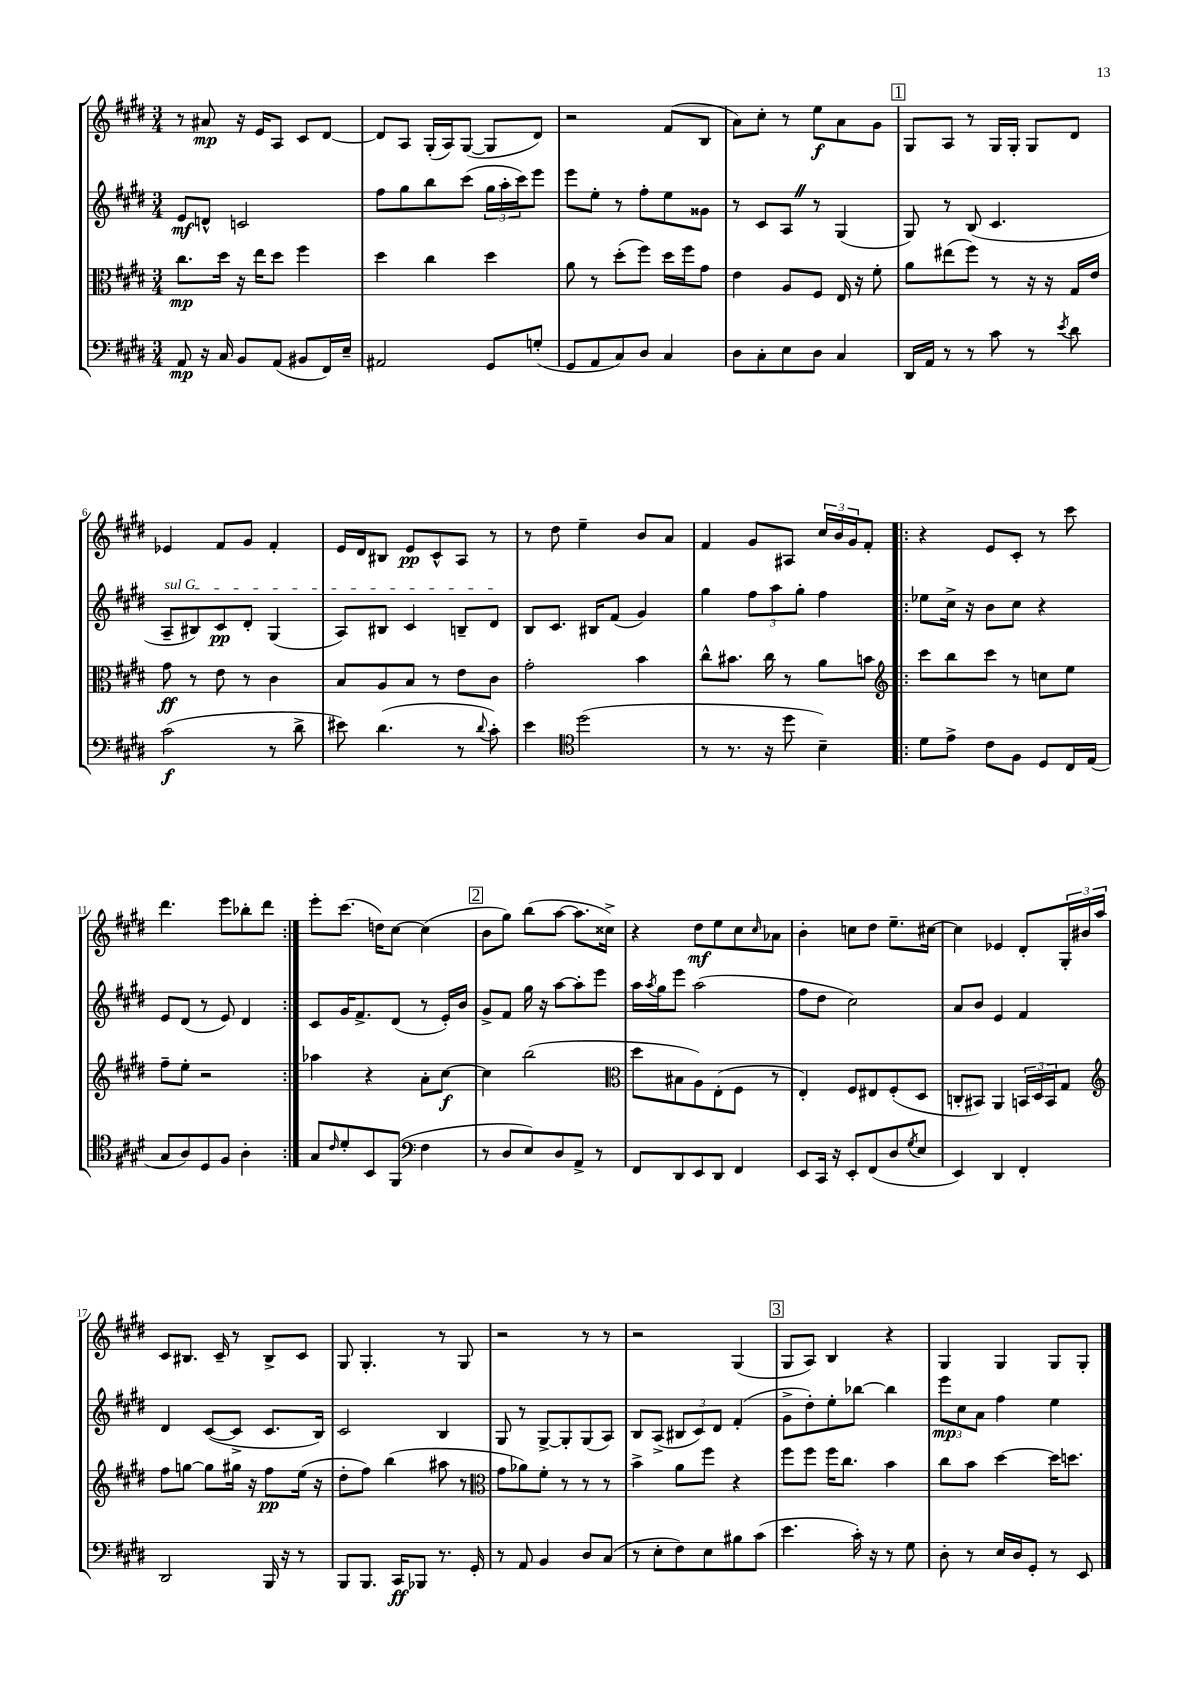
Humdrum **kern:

**kern	**dynam	**kern	**dynam	**kern	**dynam	**kern	**dynam
*part4	*part4	*part3	*part3	*part2	*part2	*part1	*part1
*staff4	*staff4	*staff3	*staff3	*staff2	*staff2	*staff1	*staff1
*clefF4	*	*clefC3	*	*clefG2	*	*clefG2	*
*k[f#c#g#d#]	*	*k[f#c#g#d#]	*	*k[f#c#g#d#]	*	*k[f#c#g#d#]	*
*M3/4	*	*M3/4	*	*M3/4	*	*M3/4	*
=1	=1	=1	=1	=1	=1	=1	=1
8AA/	mp	8.cc#\L	mp	8e/L	mf	8r	.
16r	.	.	.	8dn^^/J	.	8a#X/	mp
16C#/	.	16dd#\Jk	.	.	.	.	.
8BB/L	.	16r	.	2cn/	.	16r	.
.	.	16ee\KL	.	.	.	16e/KL	.
(8AA/J	.	8dd#\J	.	.	.	8A/J	.
8BB#X/L	.	4ff#\	.	.	.	8c#/L	.
16FF#/L)	.	.	.	.	.	[8d#/J	.
16E~/JJ	.	.	.	.	.	.	.
=2	=2	=2	=2	=2	=2	=2	=2
2AA#X/	.	4dd#\	.	8ff#\L	.	8d#/L]	.
.	.	.	.	8gg#\	.	8A/J	.
.	.	4cc#\	.	8bb\	.	(16G#'/LL	.
.	.	.	.	.	.	16A/J)	.
.	.	.	.	(8ccc#\J	.	([8G#/J	.
8GG#/L	.	4dd#\	.	24gg#\LL	.	8G#/L]	.
.	.	.	.	24aa'\	.	.	.
.	.	.	.	24ccc#\J)	.	.	.
(8Gn'/J	.	.	.	8eee\J	.	8d#/J)	.
=3	=3	=3	=3	=3	=3	=3	=3
8GG#/L	.	8a\	.	8eee\L	.	2r	.
8AA/	.	8r	.	8ee'\J	.	.	.
8C#/)	.	(8dd#'\L	.	8r	.	.	.
8D#/J	.	8ff#\J)	.	8ff#'\L	.	.	.
4C#/	.	16dd#\LL	.	8ee\	.	(8f#/L	.
.	.	16ff#\J	.	.	.	.	.
.	.	8g#\J	.	8g##X\J	.	8B/J	.
=4	=4	=4	=4	=4	=4	=4	=4
8D#\L	.	4e\	.	8r	.	8a\L)	.
8C#'\	.	.	.	8c#/L	.	8cc#'\J	.
8E\	.	8A/L	.	8AZ/J	.	8r	.
8D#\J	.	8F#/J	.	8r	.	8ee\L	f
4C#/	.	16E/	.	(4G#/	.	8a\	.
.	.	16r	.	.	.	.	.
.	.	8f#'\	.	.	.	8g#\J	.
!!LO:REH:place=s1:t=1
=5	=5	=5	=5	=5	=5	=5	=5
16DD#/LL	.	8a\L	.	8G#/)	.	8G#/L	.
16AA/JJ	.	.	.	.	.	.	.
8r	.	(8ee#X\	.	8r	.	8A/J	.
8r	.	8ff#\J)	.	(8B/	.	8r	.
8c#\	.	8r	.	4.c#/	.	16G#/LL	.
.	.	.	.	.	.	16G#'/JJ	.
8r	.	16r	.	.	.	8G#/L	.
.	.	16r	.	.	.	.	.
8qe/	.	.	.	.	.	.	.
8d#\	.	16G#/LL	.	.	.	8d#/J	.
.	.	16e/JJ	.	.	.	.	.
!!LO:LB:g=z
=6	=6	=6	=6	=6	=6	=6	=6
!	!	!	!	!LO:TX:a:i:t=sul G	!	!	!
(2c#\	f	8g#\	ff	8A~/L	.	4e-X/	.
.	.	8r	.	8B#X/)	.	.	.
.	.	8e\	.	8c#/	pp	8f#/L	.
.	.	8r	.	8d#'/J	.	8g#/J	.
8r	.	4c#\	.	(4G#/	.	4f#'/	.
8d#^\	.	.	.	.	.	.	.
=7	=7	=7	=7	=7	=7	=7	=7
8e#X\)	.	8B/L	.	8A/L)	.	16e/LL	.
.	.	.	.	.	.	16d#/J	.
(4.d#\	.	8A/	.	8B#X/J	.	8B#X/J	.
.	.	8B/J	.	4c#/	.	8e/L	pp
.	.	8r	.	.	.	8c#^^/	.
8r	.	8e\L	.	8Bn~/L	.	8A/J	.
8qqd#/	.	.	.	.	.	.	.
8c#'\)	.	8c#\J	.	8d#/J	.	8r	.
=8	=8	=8	=8	=8	=8	=8	=8
4e\	.	2g#'\	.	8B/L	.	8r	.
.	.	.	.	8.c#/J	.	8dd#\	.
*clefC4	*	*	*	*	*	*	*
(2dd#\	.	.	.	.	.	4ee~\	.
.	.	.	.	16B#X/KL	.	.	.
.	.	.	.	(8f#/J	.	.	.
.	.	4b\	.	4g#/)	.	8b/L	.
.	.	.	.	.	.	8a/J	.
=9	=9	=9	=9	=9	=9	=9	=9
8r	.	8cc#^^\L	.	4gg#\	.	4f#/	.
8.r	.	8.b#X\J	.	.	.	.	.
.	.	.	.	12ff#\L	.	8g#/L	.
16r	.	16cc#\	.	.	.	.	.
.	.	.	.	12aa\	.	.	.
8dd#\	.	8r	.	.	.	8A#X/J	.
.	.	.	.	12gg#'\J	.	.	.
4B~\)	.	8a\L	.	4ff#\	.	24cc#/LL	.
.	.	.	.	.	.	24b/	.
.	.	.	.	.	.	24g#/J	.
.	.	8bn\J	.	.	.	8f#'/J	.
=10!|:	=10!|:	=10!|:	=10!|:	=10!|:	=10!|:	=10!|:	=10!|:
*	*	*clefG2	*	*	*	*	*
8d#\L	.	8ccc#\L	.	8ee-X\L	.	4r	.
8e^\J	.	8bb\	.	16cc#^\Jk	.	.	.
.	.	.	.	16r	.	.	.
8c#\L	.	8ccc#\J	.	8b\L	.	8e/L	.
8F#\J	.	8r	.	8cc#\J	.	8c#'/J	.
8D#/L	.	8ccn\L	.	4r	.	8r	.
16C#/L	.	8ee\J	.	.	.	8ccc#\	.
(16E/JJ	.	.	.	.	.	.	.
!!LO:LB:g=z
=11	=11	=11	=11	=11	=11	=11	=11
8G#/L	.	8ff#~\L	.	8e/L	.	4.ddd#\	.
8A/)	.	8ee'\J	.	(8d#/J	.	.	.
8D#/	.	2r	.	8r	.	.	.
8F#/J	.	.	.	8e/)	.	8eee\L	.
4A'\	.	.	.	4d#/	.	8bb-X'\	.
.	.	.	.	.	.	8ddd#\J	.
=12:|!	=12:|!	=12:|!	=12:|!	=12:|!	=12:|!	=12:|!	=12:|!
8G#/L	.	4aa-X\	.	8c#/L	.	8eee'\L	.
16qqc#/	.	.	.	.	.	.	.
8d#'/	.	.	.	16g#/K	.	(8.ccc#\J	.
.	.	.	.	8.f#^/	.	.	.
8BB/	.	4r	.	.	.	.	.
.	.	.	.	.	.	16ddn\KL)	.
(8FF#/J	.	.	.	(8d#/J	.	[8cc#\J	.
*clefF4	*	*	*	*	*	*	*
4F#\	.	8a'\L	.	8r	.	(4cc#\]	.
.	.	[8cc#\J	f	16e'/LL)	.	.	.
.	.	.	.	16b/JJ	.	.	.
!!LO:REH:place=s1:t=2
=13	=13	=13	=13	=13	=13	=13	=13
8r	.	4cc#\]	.	8g#^/L	.	8b\L	.
8D#/L	.	.	.	8f#/J	.	8gg#\J)	.
8E/)	.	(2bb\	.	16gg#\	.	(8bb\L	.
.	.	.	.	16r	.	.	.
8D#/	.	.	.	[8aa\L	.	[8aa\J	.
8AA^/J	.	.	.	8aa'\]	.	8.aa\L]	.
8r	.	.	.	8eee\J	.	.	.
.	.	.	.	.	.	16cc##X^\Jk)	.
=14	=14	=14	=14	=14	=14	=14	=14
*	*	*clefC3	*	*	*	*	*
8FF#/L	.	8dd#\L	.	16aa\LL	.	4r	.
.	.	.	.	8qaa/	.	.	.
.	.	.	.	16gg#\J	.	.	.
8DD#/	.	8B#X\	.	8eee\J	.	.	.
8EE/	.	8A\)	.	(2aa\	.	8dd#\L	mf
8DD#/J	.	(8E'\	.	.	.	8ee\	.
4FF#/	.	8F#\J	.	.	.	8cc#\	.
.	.	.	.	.	.	16qqcc#/	.
.	.	8r	.	.	.	8a-X\J	.
=15	=15	=15	=15	=15	=15	=15	=15
8EE/L	.	4E'/)	.	8ff#\L	.	4b'\	.
16CC#/Jk	.	.	.	8dd#\J	.	.	.
16r	.	.	.	.	.	.	.
8EE'/L	.	8F#/L	.	2cc#\)	.	8ccn\L	.
(8FF#/	.	8E#X/	.	.	.	8dd#\J	.
8D#/	.	(8F#'/	.	.	.	8.ee~\L	.
8qG#/	.	.	.	.	.	.	.
8E/J	.	8D#/J	.	.	.	.	.
.	.	.	.	.	.	[16cc#X\Jk	.
=16	=16	=16	=16	=16	=16	=16	=16
4EE/)	.	8Cn'/L	.	8a/L	.	4cc#\]	.
.	.	8BB#X/J)	.	8b/J	.	.	.
4DD#/	.	4AA/	.	4e/	.	4e-X/	.
4FF#'/	.	24BBn/LL	.	4f#/	.	8d#'/L	.
.	.	24D#/	.	.	.	.	.
.	.	24BB/J	.	.	.	.	.
.	.	8G#/J	.	.	.	24G#'/L	.
.	.	.	.	.	.	24b#X/	.
.	.	.	.	.	.	24aa/JJ	.
!!LO:LB:g=z
=17	=17	=17	=17	=17	=17	=17	=17
*	*	*clefG2	*	*	*	*	*
2DD#/	.	8ff#\L	.	4d#/	.	8c#/L	.
.	.	[8ggn\J	.	.	.	8.B#X/J	.
.	.	8gg\L]	.	([8c#/L	.	.	.
.	.	.	.	.	.	16c#~/	.
.	.	16gg#X\Jk	.	8c#^/J]	.	8r	.
.	.	16r	.	.	.	.	.
16BBB/	.	8ff#\L	pp	8.c#/L	.	8B#^/L	.
16r	.	.	.	.	.	.	.
8r	.	(16ee\Jk	.	.	.	8c#/J	.
.	.	16r	.	16B/Jk)	.	.	.
=18	=18	=18	=18	=18	=18	=18	=18
8BBB/L	.	8dd#'\L	.	2c#/	.	8G#/	.
8.BBB/J	.	8ff#\J)	.	.	.	4.G#'/	.
.	.	(4bb\	.	.	.	.	.
16CC#/KL	ff	.	.	.	.	.	.
8BBB-X/J	.	.	.	.	.	.	.
8.r	.	8aa#X\	.	4B/	.	8r	.
.	.	8r	.	.	.	8G#/	.
16GG#'/	.	.	.	.	.	.	.
=19	=19	=19	=19	=19	=19	=19	=19
*	*	*clefC3	*	*	*	*	*
8r	.	8g#\L	.	8G#/	.	2r	.
8AA/	.	8a-X\)	.	8r	.	.	.
4BB/	.	8f#'\J	.	[8G#^/L	.	.	.
.	.	8r	.	8G#'/]	.	.	.
8D#/L	.	8r	.	(8G#/	.	8r	.
(8C#/J	.	8r	.	8A/J)	.	8r	.
=20	=20	=20	=20	=20	=20	=20	=20
8r	.	4b^\	.	8B/L	.	2r	.
8E'\L	.	.	.	(8A^/J	.	.	.
8F#\)	.	8a\L	.	12B#X/L	.	.	.
.	.	.	.	12c#/)	.	.	.
8E\	.	8ff#\J	.	.	.	.	.
.	.	.	.	12d#/J	.	.	.
8B#X\	.	4r	.	(4f#'/	.	(4G#/	.
(8c#\J	.	.	.	.	.	.	.
!!LO:REH:place=s1:t=3
=21	=21	=21	=21	=21	=21	=21	=21
4.e\	.	8ff#\L	.	8g#^\L	.	8G#/L	.
.	.	8ff#\J	.	8dd#'\)	.	8A/J)	.
.	.	16ff#\KL	.	8ee'\	.	4B/	.
.	.	8.cc#\J	.	.	.	.	.
16c#'\)	.	.	.	[8bb-X\J	.	.	.
16r	.	.	.	.	.	.	.
8r	.	4b\	.	4bb-\]	.	4r	.
8G#\	.	.	.	.	.	.	.
=22	=22	=22	=22	=22	=22	=22	=22
8D#'\	.	8cc#\L	.	12eee\L	mp	4G#/	.
.	.	.	.	12cc#\	.	.	.
8r	.	8b\J	.	.	.	.	.
.	.	.	.	12a\J	.	.	.
16E/LL	.	[4dd#\	.	4ff#\	.	4G#/	.
16D#/J	.	.	.	.	.	.	.
8GG#'/J	.	.	.	.	.	.	.
8r	.	16dd#\KL]	.	4ee\	.	8G#/L	.
.	.	8.ddn\J	.	.	.	.	.
8EE/	.	.	.	.	.	8G#'/J	.
==	==	==	==	==	==	==	==
*-	*-	*-	*-	*-	*-	*-	*-
